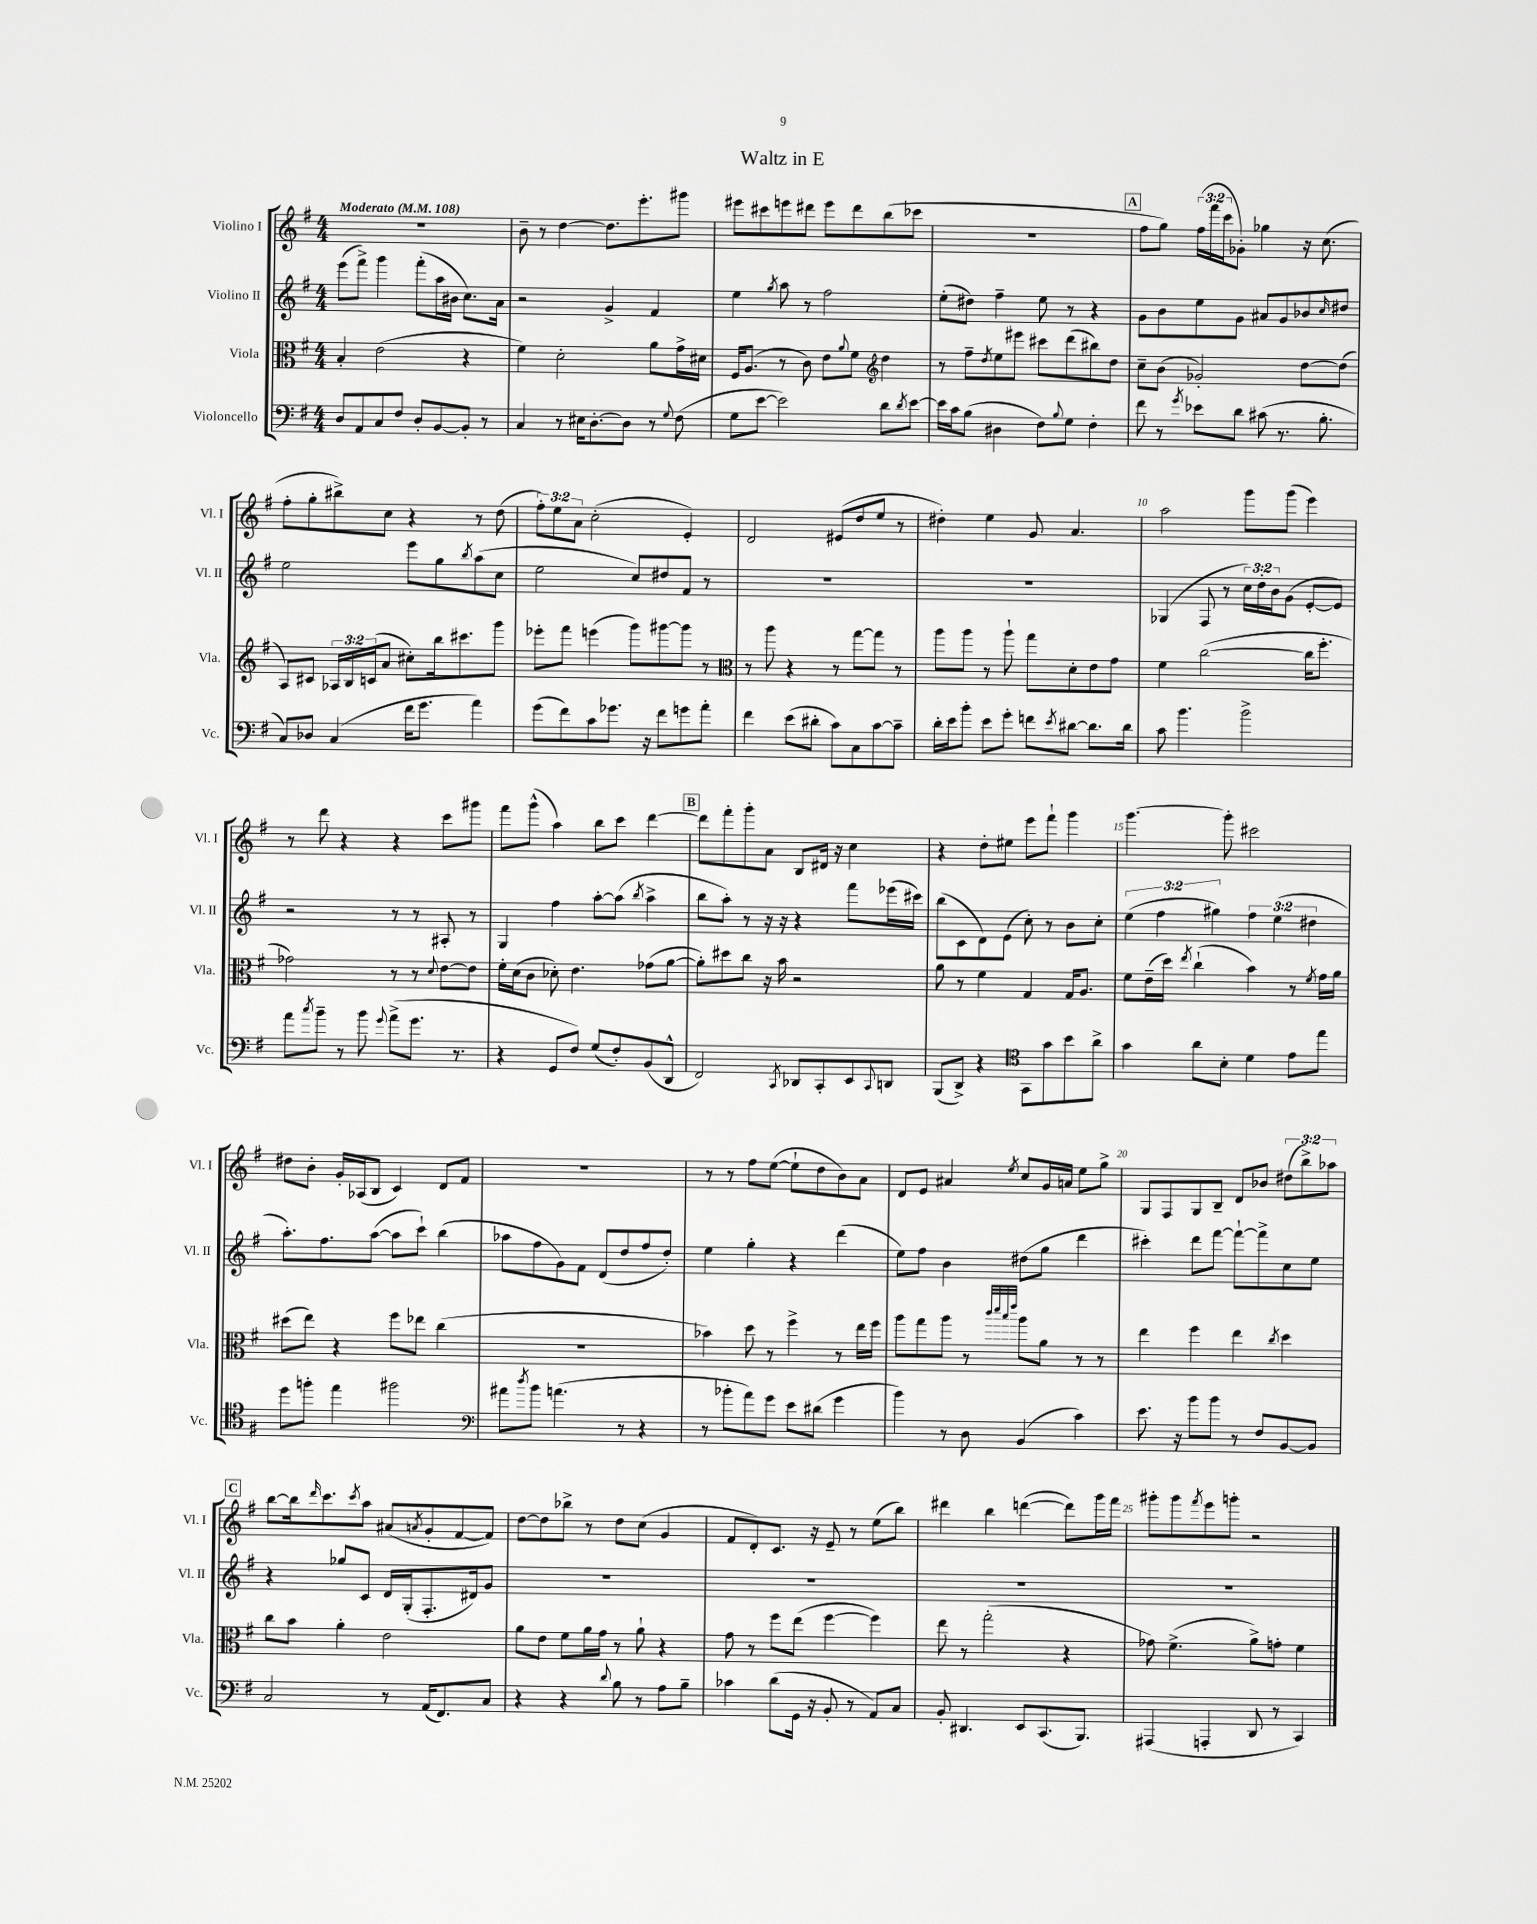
\header { title = "Waltz in E" }
<<
\new StaffGroup <<
\new Staff = "s0" \with { instrumentName = "Violino I" shortInstrumentName = "Vl. I" } {
    \clef treble \key g \major \numericTimeSignature \time 4/4 \override Staff.TupletNumber.text = #tuplet-number::calc-fraction-text \tempo "Moderato" 4 = 108
    R1 |
    b'8-- r8 d''4~ d''8. e'''8.-. gis'''8 |
    eis'''8 cis'''8 e'''8 dis'''8 e'''8 dis'''8 b''8( ces'''8 |
    R1 |
    \mark \markup { \box "A" } fis''8 g''8) \tuplet 3/2 { fis''16( fis'''16 c'''16 } ges'8-.) ges''4 r16 c''8.( |
    fis''8-. g''8-. bis''8->) c''8 r4 r8 d''8( |
    \tuplet 3/2 { fis''8-.) e''8 a'8 } c''2-.( e'4-.) |
    d'2 eis'8( d''8 e''8 r8 |
    dis''4-.) e''4 g'8 a'4. |
    a''2 g'''8 g'''8( e'''4) |
    r8 d'''8 r4 r4 c'''8 gis'''8 |
    fis'''8 g'''8-^( a''4) b''8 c'''8 d'''4~ |
    \mark \markup { \box "B" } d'''8 fis'''8-. g'''8-. a'8 b8 dis'16 r16 c''4 |
    r4 d''8-. eis''8 e'''8 fis'''8-! g'''4 |
    g'''4.~ g'''8-. cis'''2 |
    dis''8 b'8-. g'16-. aes16( b8 c'4) d'8 fis'8 |
    R1 |
    r8 r8 fis''8 e''8~( e''8-! d''8 b'8) a'8 |
    d'8 e'8 ais'4 \acciaccatura { e''8 } c''8 g'16 a'16 e''8 g''8-> |
    g8 fis8 g8 b8-- d'8 bes'8 \tuplet 3/2 { dis''8( b''8->) aes''8 } |
    \mark \markup { \box "C" } b''8~ b''16 \grace { d'''16 } c'''8. \acciaccatura { c'''8 } a''8 ais'8( \acciaccatura { a'8 } g'8-. fis'8~ fis'8) |
    d''8~ d''8 bes''8-> r8 d''8 c''8( g'4 |
    fis'8 d'8-.) c'8. r16 e'8-- r8 e''8( b''8) |
    dis'''4 b''4 d'''4~( d'''8) g'''16 fis'''16 |
    gis'''8-. gis'''8 \acciaccatura { fis'''8 } e'''8 g'''8-. r2 \bar "|." |
}
\new Staff = "s1" \with { instrumentName = "Violino II" shortInstrumentName = "Vl. II" } {
    \clef treble \key g \major \numericTimeSignature \time 4/4 \override Staff.TupletNumber.text = #tuplet-number::calc-fraction-text
    e'''8( fis'''8->) g'''4 fis'''8-.( a''16 bis'16 c''8.) a'16 |
    r2 g'4-> fis'4 |
    e''4 \acciaccatura { g''8 } a''8 r8 fis''2 |
    e''8-.( dis''8) fis''4-- e''8 r8 r4 |
    \mark \markup { \box "A" } g'8 b'8 e''8 g'8 ais'8 g'8 bes'8 \grace { c''16 } dis''8 |
    e''2 e'''8 g''8 \acciaccatura { b''8 } a''8( c''8 |
    e''2 c''8) dis''8 fis'8 r8 |
    R1 |
    R1 |
    ges4( fis8 r8 \tuplet 3/2 { c''16) d''16-. b'16 } g'8( e'8~-. e'8) |
    r2 r8 r8 ais8-. r8 |
    g4 fis''4 a''8~-. a''8( \acciaccatura { b''8 } a''4-> |
    \mark \markup { \box "B" } b''8 a''8-.) r8 r16 r16 r4 fis'''8 ees'''16( cis'''16) |
    b''8( c'8 d'8) e'8( c''8-.) r8 b'8 c''8-. |
    \tuplet 3/2 { e''4( fis''4 gis''4) } \tuplet 3/2 { fis''4 e''4( dis''4 } |
    a''8.-.) fis''8. a''8~( a''8 c'''8-!) b''4( |
    aes''8 fis''8 g'8) fis'8 d'8( d''8 fis''8 d''8-.) |
    e''4 g''4-. r4 d'''4( |
    e''8) fis''8 b'4 dis''8( g''8 d'''4 |
    cis'''4-.) d'''8 fis'''8~ fis'''8~-! fis'''8-> c''8 e''8 |
    \mark \markup { \box "C" } r4 ges''8 c'8 d'16 g16-.( fis8.-. dis'16) g'8 |
    R1 |
    R1 |
    R1 |
    R1 \bar "|." |
}
\new Staff = "s2" \with { instrumentName = "Viola" shortInstrumentName = "Vla." } {
    \clef alto \key g \major \numericTimeSignature \time 4/4 \override Staff.TupletNumber.text = #tuplet-number::calc-fraction-text
    b4-. e'2( r4 |
    fis'4) d'2-. a'8 g'16-> dis'16 |
    fis16 a8.( r8 c'8) e'8 \appoggiatura { a'8 } fis'8 \clef treble d''4 |
    r8 fis''8-- \acciaccatura { d''8 } e''8 eis'''8 cis'''8 d'''8( bis''8) d''8 |
    \mark \markup { \box "A" } c''8-- b'8( ges'2-.) d''8~ d''8( |
    a8) cis'8 \tuplet 3/2 { aes16 b16 c'16( } a'8 cis''8-.) b''16 cis'''8. g'''8 |
    ees'''8-. fis'''8 e'''4( g'''8) gis'''8~ gis'''8 r8 |
    \clef alto r8 a''8 r4 r8 g''8~ g''8 r8 |
    a''8 a''8 r8 a''8-! g''8 d'8-. e'8 g'8 |
    fis'4 c''2~( c''16 fis''8.-. |
    ges'2) r8 r8 \appoggiatura { d'8 } e'8~ e'8 |
    fis'16-. d'16( c'8 des'8-.) e'4. ges'8( a'8~ |
    \mark \markup { \box "B" } a'8-.) dis''8 c''8 r16 b'16 r2 |
    a'8 r8 fis'4 g4 g16 a8. |
    fis'8 e'16--( d''16) \acciaccatura { e''8 } c''4-!( b'4) r8 \acciaccatura { fis'8 } g'16 a'16 |
    dis''8( e''8) r4 fis''8 ees''8 c''4( |
    R1 |
    bes'4) d''8 r8 fis''4-> r8 e''16 fis''16 |
    a''8 g''8 a''8 r8 \grace { c'''32 d'''32 b''32 e'''32 } a''8 a'8 r8 r8 |
    e''4 fis''4 e''4 \acciaccatura { c''8 } d''4 |
    \mark \markup { \box "C" } c''8 b'8 a'4-. e'2 |
    a'8 e'8 fis'8 a'16 g'16 r8 a'8-! r4 |
    g'8 r8 fis''8 e''8( fis''4~ fis''4) |
    e''8 r8 g''2-.( r4 |
    ges'8) fis'4.->( a'8->) g'8-. fis'4 \bar "|." |
}
\new Staff = "s3" \with { instrumentName = "Violoncello" shortInstrumentName = "Vc." } {
    \clef bass \key g \major \numericTimeSignature \time 4/4
    d8 a,8 c8 fis8 d8-. b,8~ b,8-. r8 |
    c4 r8 eis16 d8.~-. d8 r8 \appoggiatura { g8 } fis8( |
    g8 e'8~ e'2) d'8 \acciaccatura { d'8 } e'8~ |
    e'16 c'16 b8( dis4 fis8) \appoggiatura { b8 } g8 fis4-. |
    \mark \markup { \box "A" } fis'8 r8 \acciaccatura { g'8 } ees'8 d'8 cis'8( r8. b8.-. |
    c8) des8 c4( fis'16 g'8. a'4) |
    g'8( fis'8) c'8 ges'8. r16 fis'8 g'8 a'8-. |
    fis'4 e'8( dis'8-. c'8) c8 c'8~ c'8-- |
    d'16-. e'16 b'8-. e'8 g'8-. f'8 \acciaccatura { e'8 } dis'8~ dis'8. dis'16 |
    c'8 b'4. b'2-> |
    a'8 \acciaccatura { c''8 } b'8-- r8 b'8 \appoggiatura { g'8 } a'8->( g'8. r8. |
    r4 g,8 fis8) g8( fis8-.) b,8( d,8-^ |
    \mark \markup { \box "B" } fis,2) \acciaccatura { c,8 } des,8 c,8-. e,8 \appoggiatura { c,8 } d,8 |
    b,,8( d,8->) r4 \clef tenor g,8 g'8 b'8 a'8-> |
    g'4 a'8 b8-. d'4 e'8 e''8 |
    d''8 f''8-. e''4 fis''2 |
    \clef bass ais'8 \acciaccatura { d''8 } b'8 a'4.( r8 r4 |
    r8 bes'8-. a'8) g'8 e'8 dis'8( g'4 |
    b'4) r8 d8 b,4( c'4) |
    e'8. r16 b'8 b'8 r8 fis8 b,8~ b,8 |
    \mark \markup { \box "C" } c2 r8 a,16( fis,8.) c8 |
    r4 r4 \appoggiatura { d'8 } b8 r8 a8 b8-- |
    ces'4 d'8( g,16 r16 b,8-. r8 a,8) c8 |
    b,8-. dis,4. e,8 c,8.( b,,8.) |
    ais,,4( a,,4-. d,8 r8 c,4) \bar "|." |
}
>>
>>
\layout { \context { \Score \override BarNumber.break-visibility = ##(#f #t #t) barNumberVisibility = #(every-nth-bar-number-visible 5) } }
